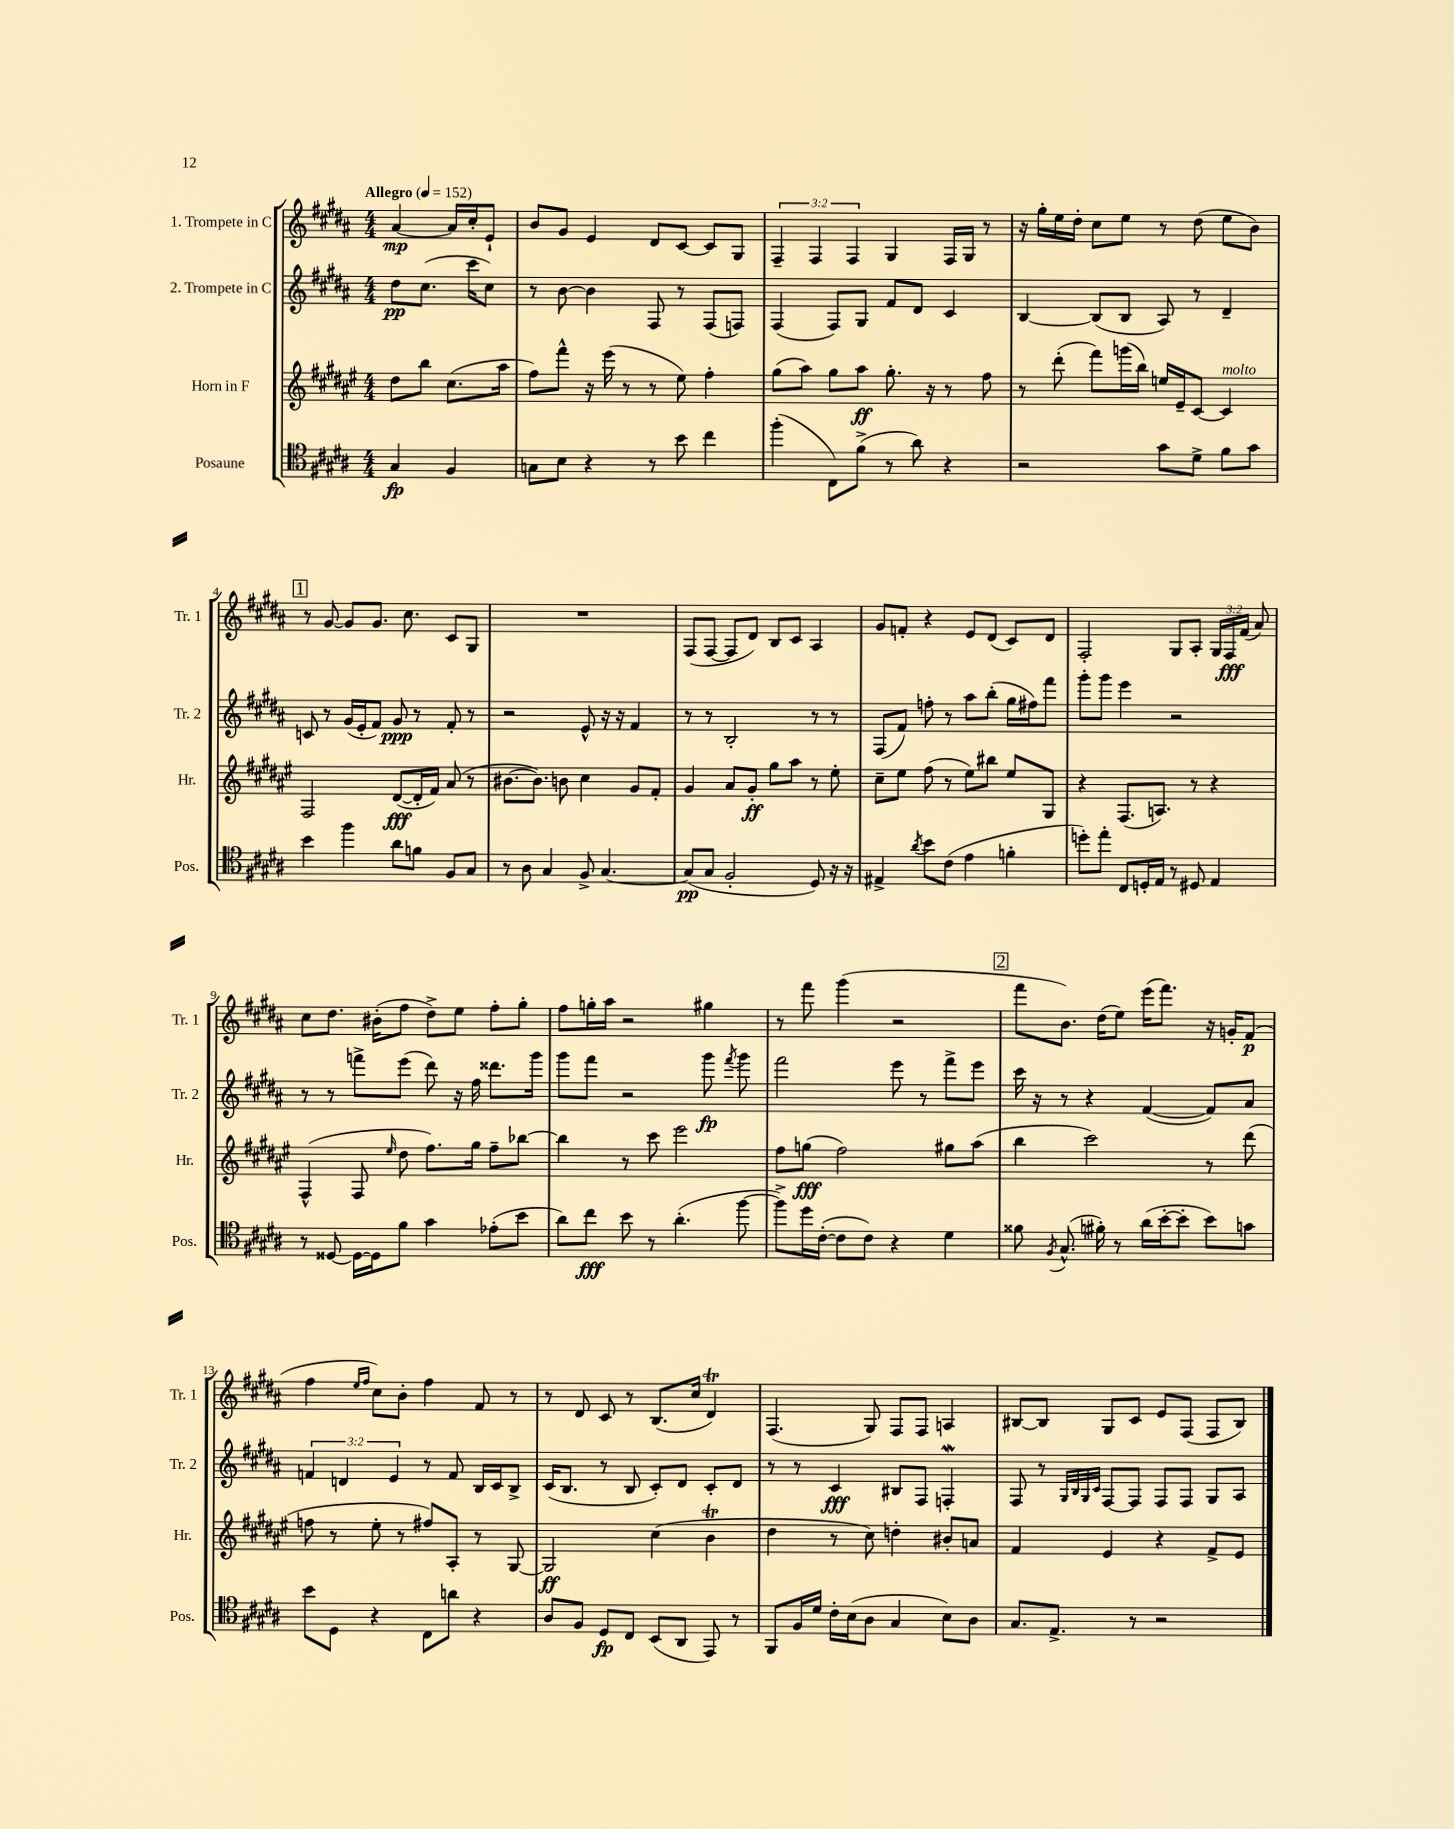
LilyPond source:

<<
\new StaffGroup <<
\new Staff = "s0" \with { instrumentName = "1. Trompete in C" shortInstrumentName = "Tr. 1" } {
    \clef treble \key b \major \numericTimeSignature \time 4/4 \override Staff.TupletNumber.text = #tuplet-number::calc-fraction-text \partial 2 \tempo "Allegro" 4 = 152
    \autoBeamOff ais'4~\mp ais'16[ cis''16-. e'8]-! |
    b'8[ gis'8] e'4 dis'8[ cis'8]~ cis'8[ gis8] |
    \tuplet 3/2 { fis4-- fis4 fis4 } gis4 fis16[ gis16] r8 |
    r16 gis''16[-. e''16 dis''16]-. cis''8[ e''8] r8 dis''8( e''8[ b'8]) |
    \mark \markup { \box "1" } r8 gis'8~ gis'8[ gis'8.] cis''8. cis'8[ gis8] |
    R1 |
    fis8[( fis8]~ fis8[ dis'8]) b8[ cis'8] ais4 |
    gis'8[ f'8]-. r4 e'8[ dis'8]( cis'8[) dis'8] |
    fis2-. gis8[ ais8]-. \tuplet 3/2 { gis16[ fis16\fff fis'16]( } ais'8) |
    cis''8[ dis''8.] bis'16[-.( fis''8] dis''8[->) e''8] fis''8[-. gis''8]-. |
    fis''8[ g''16-. ais''16] r2 gis''4 |
    r8 fis'''8 gis'''4( r2 |
    \mark \markup { \box "2" } fis'''8[ b'8.]) dis''16[( e''8]) e'''16[( fis'''8.]) r16 g'16[-. fis'8]\p( |
    fis''4 \grace { e''16[ fis''16] } cis''8[) b'8]-. fis''4 fis'8 r8 |
    r8 dis'8 cis'8 r8 b8.[( cis''16] dis'4\trill) |
    fis4.( gis8) fis8[ fis8] a4 |
    bis8[~ bis8] gis8[ cis'8] e'8[ fis8]( fis8[ bis8]) \bar "|." |
}
\new Staff = "s1" \with { instrumentName = "2. Trompete in C" shortInstrumentName = "Tr. 2" } {
    \clef treble \key b \major \numericTimeSignature \time 4/4 \override Staff.TupletNumber.text = #tuplet-number::calc-fraction-text \partial 2
    \autoBeamOff dis''8[\pp cis''8.]( cis'''16[ cis''8]) |
    r8 b'8~ b'4 fis8 r8 fis8[( f8]) |
    fis4( fis8[) gis8] fis'8[ dis'8] cis'4 |
    b4~ b8[( b8] ais8) r8 dis'4-- |
    \mark \markup { \box "1" } c'8 r8 gis'16[( e'16-. fis'8]) gis'8\ppp r8 fis'8-. r8 |
    r2 e'8-^ r16 r16 fis'4 |
    r8 r8 b2-. r8 r8 |
    fis8[( fis'8]) f''8-. r8 ais''8[ b''8]-.( gis''16[ fis''16) fis'''8] |
    gis'''8[-. gis'''8] e'''4 r2 |
    r8 r8 f'''8[-> e'''8]( dis'''8) r16 fis''16 disis'''8.[ gis'''16] |
    gis'''8[ fis'''8] r2 gis'''8\fp \acciaccatura { fis'''8 } gis'''8 |
    fis'''2 e'''8 r8 fis'''8[-> e'''8] |
    \mark \markup { \box "2" } cis'''16 r16 r8 r4 fis'4~( fis'8[) ais'8] |
    \tuplet 3/2 { f'4 d'4 e'4 } r8 f'8 b16[ cis'16 b8]-> |
    cis'16[( b8.] r8 b8 cis'8[-.) dis'8] cis'8[-. dis'8] |
    r8 r8 cis'4\fff bis8[ fis8] f4-.\mordent |
    fis8 r8 \grace { gis32[ b32 gis32 cis'32] } fis8[~ fis8] fis8[ fis8] gis8[ ais8] \bar "|." |
}
\new Staff = "s2" \with { instrumentName = "Horn in F" shortInstrumentName = "Hr." } {
    \clef treble \key fis \major \numericTimeSignature \time 4/4 \partial 2
    \autoBeamOff dis''8[ b''8] cis''8.[( ais''16] |
    fis''8[) fis'''8]-^ r16 eis'''16( r8 r8 eis''8) fis''4-. |
    gis''8[( ais''8]) gis''8[ ais''8]\ff gis''8.-. r16 r8 fis''8 |
    r8 dis'''8-.( fis'''8[) g'''16( b''16]) e''16[ eis'16-- cis'8]~ cis'4^\markup { \italic "molto" } |
    \mark \markup { \box "1" } fis2 dis'8[~\fff( dis'16-. fis'16]) ais'8( r8 |
    bis'8.[~ bis'8.]) b'8 cis''4 gis'8[ fis'8]-. |
    gis'4 ais'8[ gis'8]-.\ff gis''8[ ais''8] r8 eis''8-. |
    cis''8[-- eis''8] fis''8( r8 eis''8[) bis''8] eis''8[ gis8] |
    r4 fis8.[( a8.]) r8 r4 |
    fis4-^( fis8 \grace { eis''16 } dis''8 fis''8.[) gis''16] fis''8[-- bes''8]~ |
    bes''4 r8 cis'''8 eis'''2 |
    fis''8[ g''8]\fff( fis''2) gis''8[ ais''8]( |
    \mark \markup { \box "2" } b''4 cis'''2) r8 dis'''8( |
    f''8 r8 eis''8-. r8 fis''8[) ais8]-. r8 gis8~ |
    gis2\ff cis''4( b'4\trill |
    dis''4 r8 cis''8) d''4-. bis'8[-. a'8] |
    fis'4 eis'4 r4 fis'8[-> eis'8] \bar "|." |
}
\new Staff = "s3" \with { instrumentName = "Posaune" shortInstrumentName = "Pos." } {
    \clef tenor \key b \major \numericTimeSignature \time 4/4 \partial 2
    \autoBeamOff gis4\fp fis4 |
    g8[ b8] r4 r8 b'8 cis''4 |
    fis''4-.( cis8[) fis'8]->( r8 ais'8) r4 |
    r2 gis'8[ dis'8]-> fis'8[ gis'8] |
    \mark \markup { \box "1" } b'4 fis''4 ais'8[ f'8] fis8[ gis8] |
    r8 ais8 gis4 fis8-> gis4.~ |
    gis8[\pp( gis8] fis2-. dis8) r16 r16 |
    eis4-> \acciaccatura { ais'8 } b'8[ cis'8]( e'4 f'4-. |
    d''8[-.) e''8]-. cis8[ d16-. e16] r8 dis8 e4 |
    r8 disis8~ disis16[~ disis16 fis'8] gis'4 ees'8[-.( b'8] |
    ais'8[) cis''8]\fff b'8 r8 ais'4.-.( fis''8~ |
    fis''8[->) dis''16 cis'16]~-.( cis'8[ cis'8]) r4 dis'4 |
    \mark \markup { \box "2" } fisis'8 \acciaccatura { fis8 } gis8.-^( fis'16-.) r8 ais'16[( b'16~-. b'8]-. b'8[) g'8] |
    b'8[ dis8] r4 cis8[ a'8] r4 |
    ais8[ fis8] dis8[\fp cis8] b,8[( ais,8] e,8) r8 |
    fis,8[ fis16 dis'16] cis'16[-. b16( ais8] gis4 b8[) ais8] |
    gis8.[ e8.]-> r8 r2 \bar "|." |
}
>>
>>
